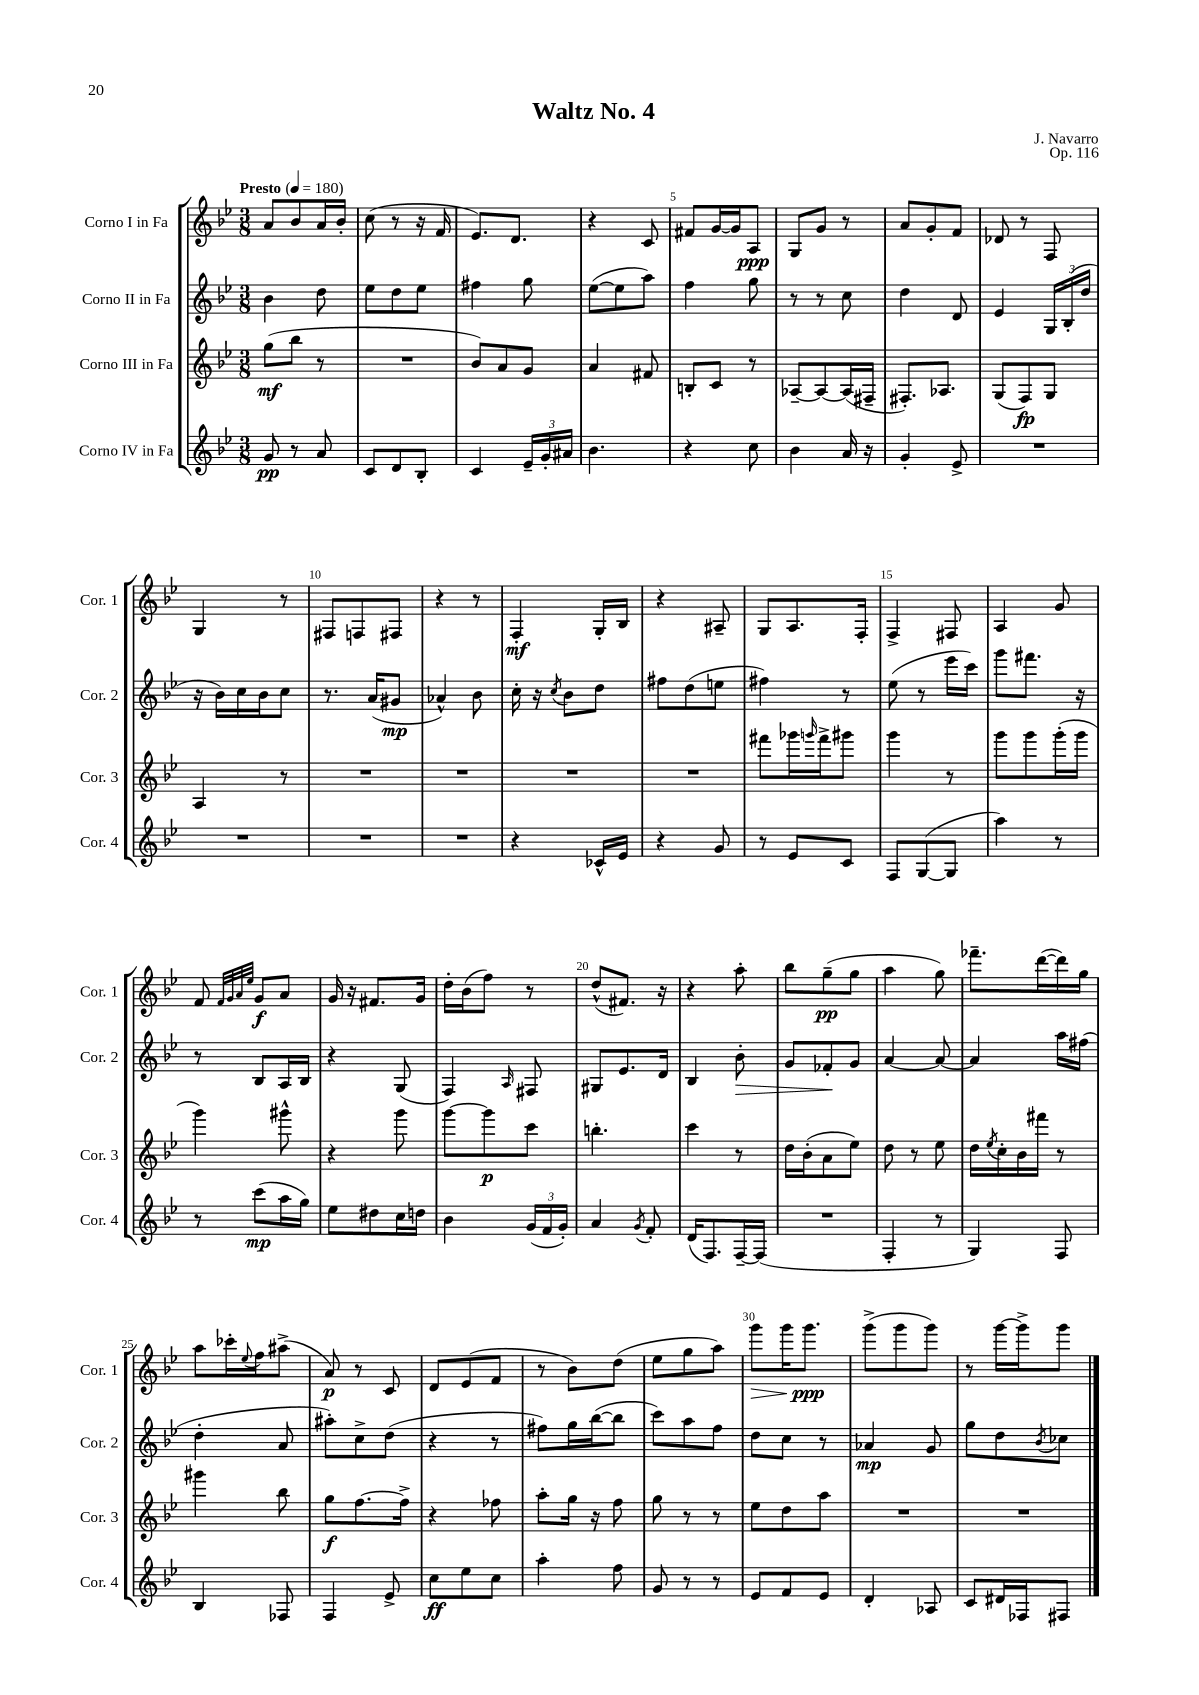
\header { title = "Waltz No. 4" composer = "J. Navarro" opus = "Op. 116" }
<<
\new StaffGroup <<
\new Staff = "s0" \with { instrumentName = "Corno I in Fa" shortInstrumentName = "Cor. 1" } {
    \clef treble \key bes \major \numericTimeSignature \time 3/8 \tempo "Presto" 4 = 180
    a'8 bes'8 a'16 bes'16-. |
    c''8( r8 r16 f'16 |
    ees'8.) d'8. |
    r4 c'8 |
    fis'8 g'16~ g'16 a8\ppp |
    g8 g'8 r8 |
    a'8 g'8-. f'8 |
    des'8 r8 f8 |
    g4 r8 |
    fis8 f8 fis8 |
    r4 r8 |
    f4-.\mf g16-. bes16 |
    r4 ais8-- |
    g8 a8. f16-. |
    f4-> fis8 |
    a4 g'8 |
    f'8 \grace { f'32 g'32 a'32 ees''32 } g'8\f a'8 |
    g'16 r16 fis'8. g'16 |
    d''16-. bes'16( f''8) r8 |
    d''8-^( fis'8.) r16 |
    r4 a''8-. |
    bes''8 g''8--\pp( g''8 |
    a''4 g''8) |
    fes'''8.-- d'''16~( d'''16) g''16 |
    a''8 ces'''16-. \appoggiatura { ees''8 } f''16 ais''8->( |
    a'8\p) r8 c'8 |
    d'8 ees'8( f'8 |
    r8 bes'8) d''8( |
    ees''8 g''8 a''8) |
    g'''8\> g'''16 g'''8.\ppp\! |
    g'''8->( g'''8 g'''8) |
    r8 g'''16~ g'''16-> g'''8 \bar "|." |
}
\new Staff = "s1" \with { instrumentName = "Corno II in Fa" shortInstrumentName = "Cor. 2" } {
    \clef treble \key bes \major \numericTimeSignature \time 3/8
    bes'4 d''8 |
    ees''8 d''8 ees''8 |
    fis''4 g''8 |
    ees''8~( ees''8 a''8) |
    f''4 g''8 |
    r8 r8 c''8 |
    d''4 d'8 |
    ees'4 \tuplet 3/2 { g16 bes16-.( d''16 } |
    r16 bes'16) c''16 bes'16 c''8 |
    r8. a'16( gis'8\mp |
    aes'4-^) bes'8 |
    c''16-. r16 \acciaccatura { c''8 } bes'8 d''8 |
    fis''8 d''8( e''8 |
    fis''4) r8 |
    ees''8( r8 ees'''16 c'''16) |
    g'''8 fis'''8. r16 |
    r8 bes8 a16 bes16 |
    r4 g8( |
    f4) \grace { a16 } fis8 |
    gis8 ees'8. d'16 |
    bes4 bes'8-.\> |
    g'8 fes'8-.\! g'8 |
    a'4~ a'8~ |
    a'4 a''16 fis''16( |
    d''4-. a'8 |
    ais''8-.) c''8-> d''8( |
    r4 r8 |
    fis''8) g''16 bes''16~( bes''8 |
    c'''8) a''8 f''8 |
    d''8 c''8 r8 |
    aes'4\mp g'8 |
    g''8 d''8 \acciaccatura { bes'8 } ces''8 \bar "|." |
}
\new Staff = "s2" \with { instrumentName = "Corno III in Fa" shortInstrumentName = "Cor. 3" } {
    \clef treble \key bes \major \numericTimeSignature \time 3/8
    g''8\mf( bes''8 r8 |
    R4. |
    bes'8) a'8 g'8 |
    a'4 fis'8 |
    b8-. c'8 r8 |
    aes8~-- aes8~ aes16( fis16-- |
    fis8.-.) aes8. |
    g8( f8\fp) g8 |
    a4 r8 |
    R4. |
    R4. |
    R4. |
    R4. |
    fis'''8 ges'''16 \grace { g'''16 } fis'''16-> gis'''8 |
    g'''4 r8 |
    g'''8 g'''8 g'''16-.( g'''16 |
    g'''4) gis'''8-^ |
    r4 g'''8 |
    g'''8~ g'''8\p c'''8 |
    b''4.-. |
    c'''4 r8 |
    d''16 bes'16-.( a'8 ees''8) |
    d''8 r8 ees''8 |
    d''16 \acciaccatura { ees''8 } c''16-. bes'16 fis'''16 r8 |
    gis'''4 bes''8 |
    g''8\f f''8.~ f''16-> |
    r4 fes''8 |
    a''8-. g''16 r16 f''8 |
    g''8 r8 r8 |
    ees''8 d''8 a''8 |
    R4. |
    R4. \bar "|." |
}
\new Staff = "s3" \with { instrumentName = "Corno IV in Fa" shortInstrumentName = "Cor. 4" } {
    \clef treble \key bes \major \numericTimeSignature \time 3/8
    g'8\pp r8 a'8 |
    c'8 d'8 bes8-. |
    c'4 \tuplet 3/2 { ees'16-- g'16-. ais'16 } |
    bes'4. |
    r4 c''8 |
    bes'4 a'16 r16 |
    g'4-. ees'8-> |
    R4. |
    R4. |
    R4. |
    R4. |
    r4 ces'16-^ ees'16 |
    r4 g'8 |
    r8 ees'8 c'8 |
    f8 g8~( g8 |
    a''4) r8 |
    r8 c'''8\mp( a''16 g''16) |
    ees''8 dis''8 c''16 d''16 |
    bes'4 \tuplet 3/2 { g'16( f'16 g'16-.) } |
    a'4 \acciaccatura { g'8 } f'8-. |
    d'16( f8.) f16~-- f16( |
    R4. |
    f4-. r8 |
    g4) f8 |
    bes4 fes8 |
    f4 ees'8-> |
    c''8\ff ees''8 c''8 |
    a''4-. f''8 |
    g'8 r8 r8 |
    ees'8 f'8 ees'8 |
    d'4-. aes8 |
    c'8 dis'16 fes16 fis8 \bar "|." |
}
>>
>>
\layout { \context { \Score \override BarNumber.break-visibility = ##(#f #t #t) barNumberVisibility = #(every-nth-bar-number-visible 5) } }
